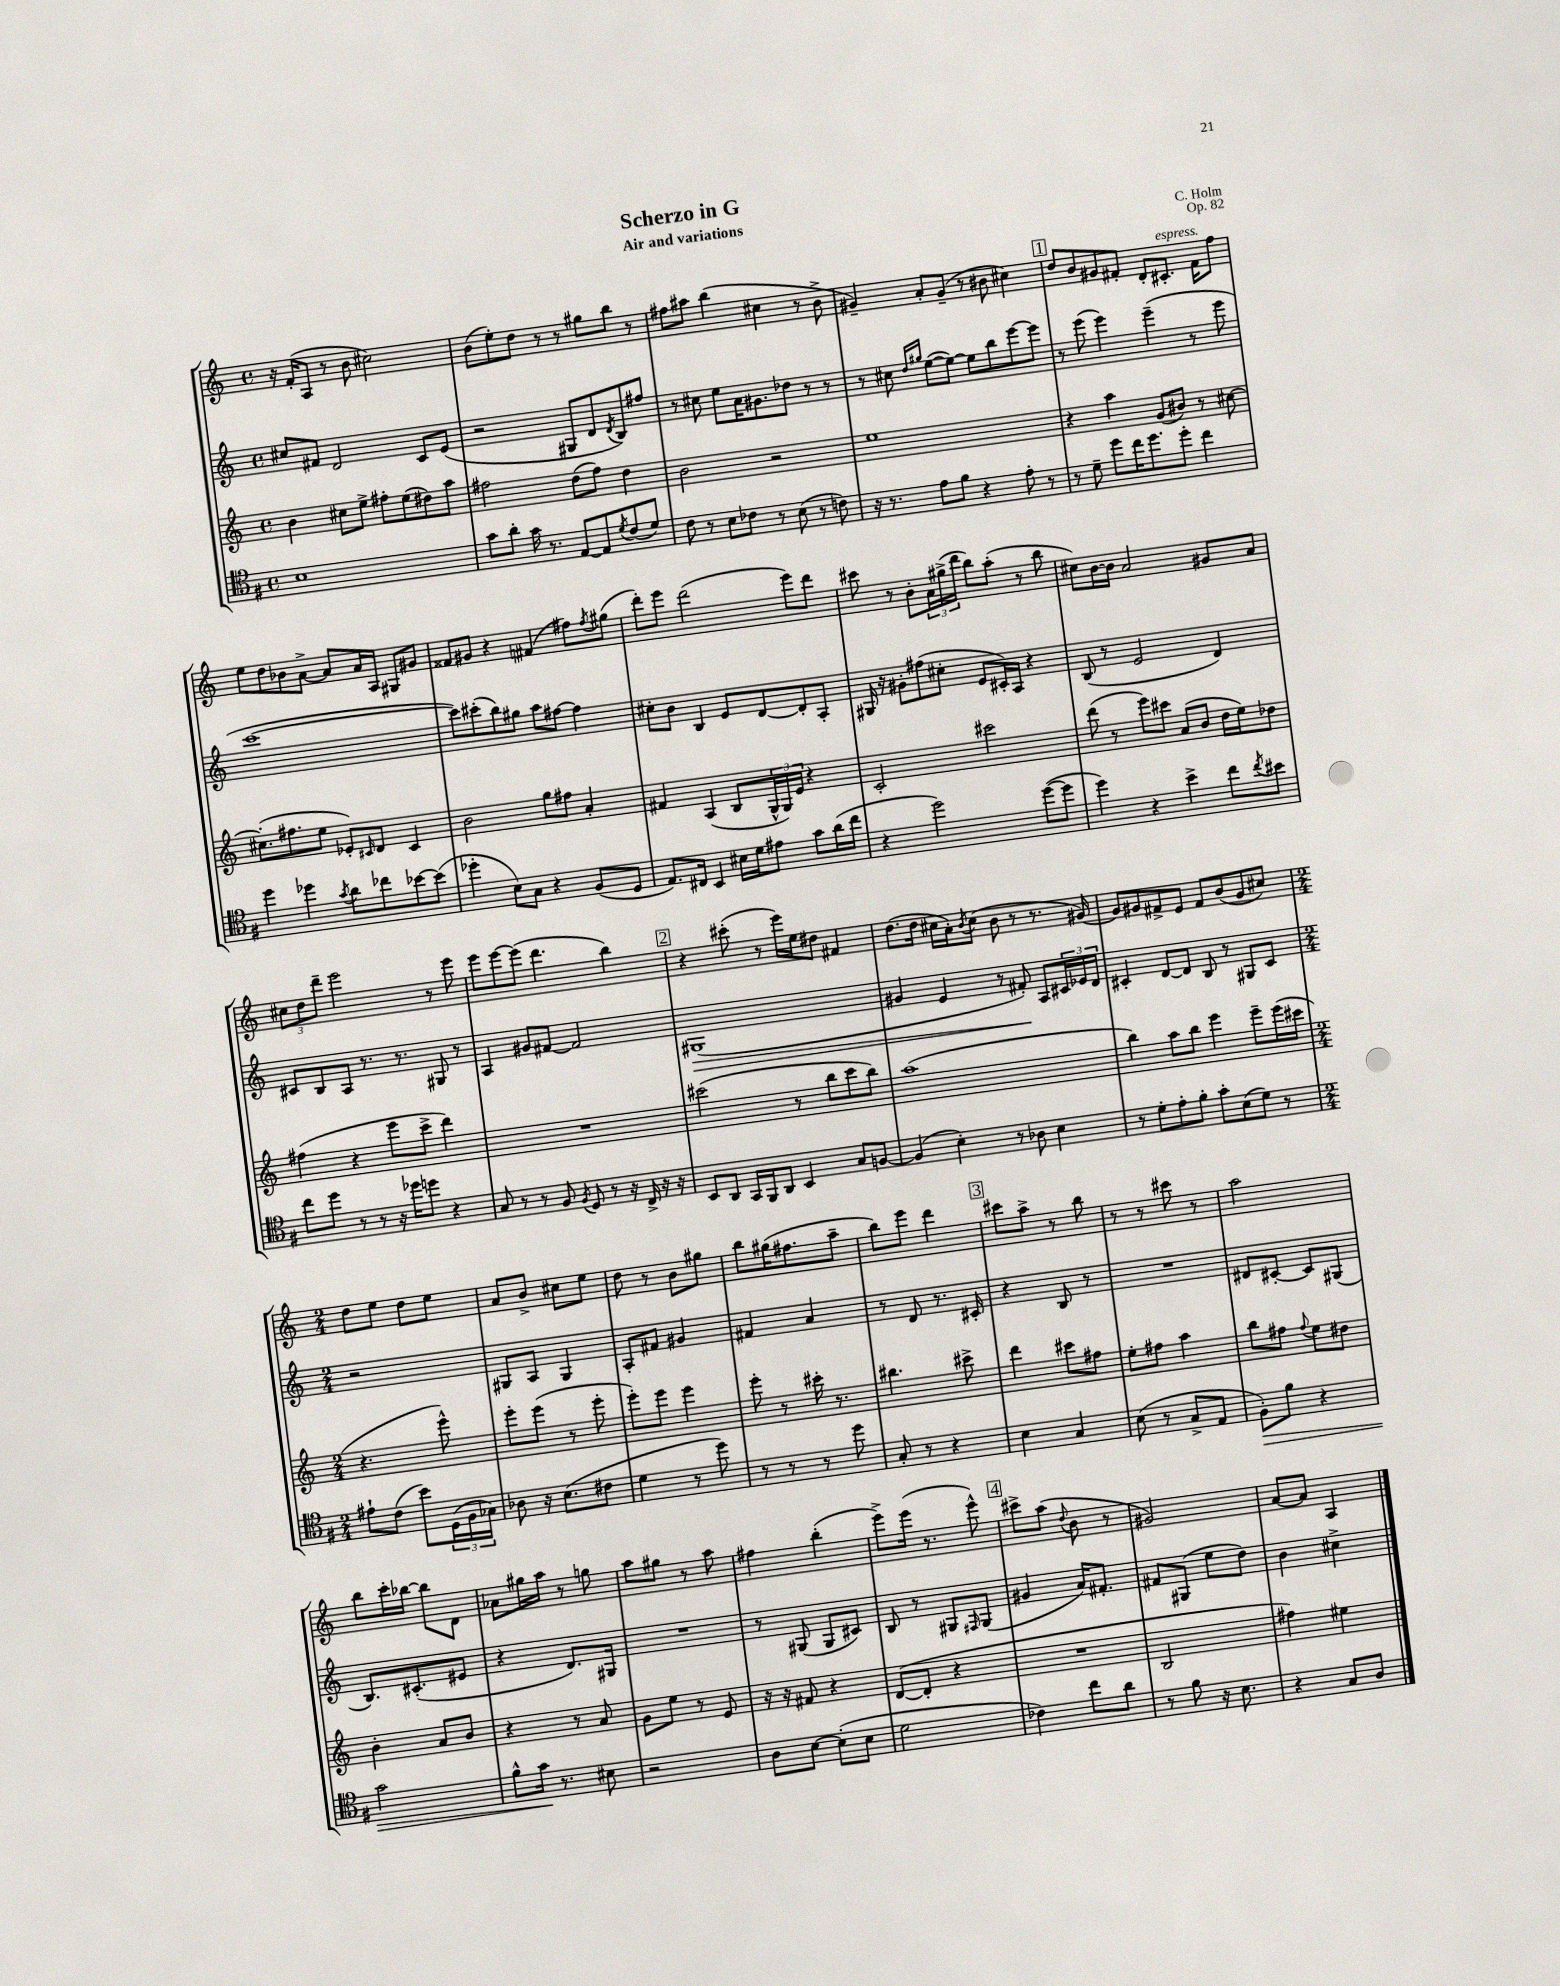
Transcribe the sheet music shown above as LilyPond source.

\header { title = "Scherzo in G" composer = "C. Holm" subtitle = "Air and variations" opus = "Op. 82" }
<<
\new StaffGroup <<
\new Staff = "s0" {
    \clef treble \key c \major \defaultTimeSignature \time 4/4
    r16 f'16-.( a8 r8 b'8 cis''2) |
    b'8( e''8-.) d''8 r8 r8 gis''8 b''8 r8 |
    fis''8 ais''8 b''4( cis''4 r8 b'8-> |
    gis'4--) a'8-. gis'8--( r8 bis'8 cis''4) |
    \mark \markup { \box "1" } d''8 b'8 gis'8 fis'8-. d'8-. cis'8.-.^\markup { \italic "espress." } fis'16 f''8 |
    e''8 d''8 bes'8 a'8~-> a'8 a'16 a16 gis8 gis'8 |
    fisis'8 gis'8 r4 fis'4( fis''8) \acciaccatura { fis''8 } gis''8( |
    d'''8-.) e'''8 d'''2( e'''8) d'''8 |
    cis'''8 r8 b'8-. \tuplet 3/2 { a'16 gis''16->( d'''16 } b''8) a''8-.( r8 b''8 |
    cis''8) b'16~ b'16 a'2 gis'8 a'8 |
    \tuplet 3/2 { cis''8 d''8 d'''8-- } e'''2 r8 e'''8 |
    e'''8 e'''8~ e'''8( d'''4. b''4) |
    \mark \markup { \box "2" } r4 cis'''8-.( r8 e'''16) e''16 dis''8 fis'4 |
    d''8.( d''16 cis''16 a'16-.) \acciaccatura { b'8 } cis''8( b'8 r8 r8. gis'16~) |
    gis'8 gis'8 fis'8-> e'8 fis'8 b'8( gis'8 cis''8) |
    \numericTimeSignature \time 2/4 d''8 e''8 d''8 e''8 |
    a'8 b'8-> cis''8 e''8 |
    d''8 r8 b'8 gis''8 |
    b''8 gis''16( fis''8. a''8-- |
    b''8) e'''8 d'''4 |
    \mark \markup { \box "3" } cis'''8 a''8-> r8 b''8 |
    r8 r8 cis'''8 r8 |
    a''2 |
    b''8 c'''16-. bes''16~ bes''8 d'8 |
    aes'8 gis''16 a''16 r8 g''8 |
    a''8 gis''8 r8 a''8 |
    fis''4 b''4-.( |
    e'''8->) e'''16( r8. e'''8-^) |
    \mark \markup { \box "4" } cis'''8-> a''8( \appoggiatura { d''8 } b'8 r8 |
    gis'2) |
    a'8~ a'8 a4 \bar "|." |
}
\new Staff = "s1" {
    \clef treble \key c \major \defaultTimeSignature \time 4/4
    cis''8 fis'8 d'2 c'8 e'8( |
    r2 gis8 d'8 \acciaccatura { d'8 } b8) fis''8 |
    r8 cis''8 e''8 a'16 gis'8. des''8 r8 r8 |
    r8 cis''8 \grace { d''16 gis''16 } e''8~( e''8~) e''8 b''8 e'''8~ e'''8 |
    \mark \markup { \box "1" } r8 e'''8( e'''4) e'''4--( r8 e'''8 |
    c'''1~ |
    c'''8) cis'''8-.( b''8) gis''8 a''8 fis''8~ fis''4 |
    cis''8-. b'8 b4 e'8 d'8~ d'8-. a8-. |
    gis16 r16 gis'8-. fis''8( cis''8-. e'8 cis'16-.) a16 r4 |
    b8( r8 e'2 d'4) |
    cis'8 b8 a8 r8. r8. gis8 r8 |
    a4 gis'8 fis'8~ fis'2 |
    \mark \markup { \box "2" } gis1\>( |
    gis'4 e'4 r8 fis'8-.\!) a8 \tuplet 3/2 { cis'16 ees'16 d'16 } |
    cis'4-. d'8~ d'8 b8 r8 gis8 cis'8 |
    \numericTimeSignature \time 2/4 r2 |
    gis8 a8 gis4 |
    a8-. fis'8 gis'4 |
    fis'4 a'4 |
    r8 d'8 r8. cis'16-. |
    \mark \markup { \box "3" } r4 b8 r8 |
    R2 |
    dis'8 cis'8~-. cis'8 gis8( |
    b8.) cis'8.-.( eis'8 |
    r4 d'8.) gis16 |
    R2 |
    r8 gis8( gis8 cis'8) |
    b8 r8 gis8 \grace { fis16 } gis8( |
    \mark \markup { \box "4" } gis'4 a'16) fis'8.-. |
    fis'8 gis8( e''8 d''8) |
    b'4 cis''4-> \bar "|." |
}
\new Staff = "s2" {
    \clef treble \key c \major \defaultTimeSignature \time 4/4
    b'4 cis''8 e''8-> fis''8-. e''8( dis''8) a''8 |
    fis''2 d''8( fis''8) d''4 |
    b'2 r2 |
    e''1 |
    \mark \markup { \box "1" } r4 a''4 g'8( bis'8) r8 cis''8~ |
    cis''8.-.( fis''8. e''8 ees'8-.) \grace { cis'16 } d'8 cis'4 |
    b'2 g''8 fis''8 a'4-. |
    fis'4 a4( b8 \tuplet 3/2 { g16-^ g16) e'16 } r4 |
    c'2-. cis'''2 |
    d'''8( r8 e'''8) cis'''8 a'8( b'8 d''16 e''16) des''8 |
    fis''4( r4 e'''8 c'''8-> d'''4) |
    R1 |
    \mark \markup { \box "2" } cis'''2( r8 b''8 cis'''8 b''8) |
    a''1( |
    b''4) a''8 b''8 e'''4 e'''8-- e'''16( cis'''16 |
    \numericTimeSignature \time 2/4 r4. e'''8-^) |
    e'''8-. e'''8( r8 e'''8-. |
    e'''8-.) e'''8 e'''4 |
    e'''8-. r8 cis'''16-. r8. |
    bis''4. cis'''8-> |
    \mark \markup { \box "3" } d'''4 cis'''8 fis''8 |
    e''8-. fis''8 a''4 |
    b''8 fis''8 \appoggiatura { fis''8 } e''8 dis''8 |
    b'4-. a'8 b'8 |
    r4 r8 a'8 |
    g'8 e''8 r8 e'8 |
    r16 r16 fis'8 r4 |
    d'8~( d'8-. r4 |
    \mark \markup { \box "4" } R2 |
    b2 |
    fis''4) eis''4 \bar "|." |
}
\new Staff = "s3" {
    \clef tenor \key g \major \defaultTimeSignature \time 4/4
    b1 |
    g'8 a'8-. g'16 r8. e8~ e8 \acciaccatura { d'8 } c'8( d'8) |
    c'8 r8 b8 ces'8 r8 b8( r8 c'8) |
    r16 r8. e'8 fis'8 r4 e'8-. r8 |
    \mark \markup { \box "1" } r8 d'8-- d''8 c''16 d''8. d''8-. c''4 |
    d''4 des''4 \acciaccatura { g'8 } a'8 ces''8 bes'8~ bes'8( |
    des''4-. b8) g8 r4 fis8( d8 |
    e8.) cis16 b,4 bis16 d'16 eis'8 g'8 a'16( c''16 |
    r4 d''2) d''8~( d''8 |
    d''4) r4 b'4-> c''8 \acciaccatura { c''8 } bis'8 |
    c''8 d''8 r8 r8 r16 des''16 d''8 r4 |
    g8 r8 r8 fis8 \acciaccatura { fis8 } d8 r8 r16 c16-> r16 r16 |
    \mark \markup { \box "2" } b,8 a,8 g,16 fis,16 a,8 b,4 g8 f8~ |
    f4( b4-.) r8 aes8 b4 |
    r8 d'8-. e'8-. fis'8-. g'8-. b8( d'8) r8 |
    \numericTimeSignature \time 2/4 eis'8-! c'8( b'8) \tuplet 3/2 { d16( fis16 ges16) } |
    aes8 r16 b8.( cis'8 |
    d'4 r8 d''8) |
    r8 r8 r8 d''8 |
    g8-. r8 r4 |
    \mark \markup { \box "3" } b4 g4 |
    b8( r8 g8-> e8 |
    fis8-.\>) fis'8 r4 |
    g'2 |
    fis'8-^ g'16\! r8. bis8 |
    r2 |
    a8 b8~ b8-.( b8 |
    d'2 |
    \mark \markup { \box "4" } ces'4) c''8 a'8 |
    r8 fis'8 r16 b8. |
    r4 g8 a8 \bar "|." |
}
>>
>>
\layout { \context { \Score \remove "Bar_number_engraver" } }
